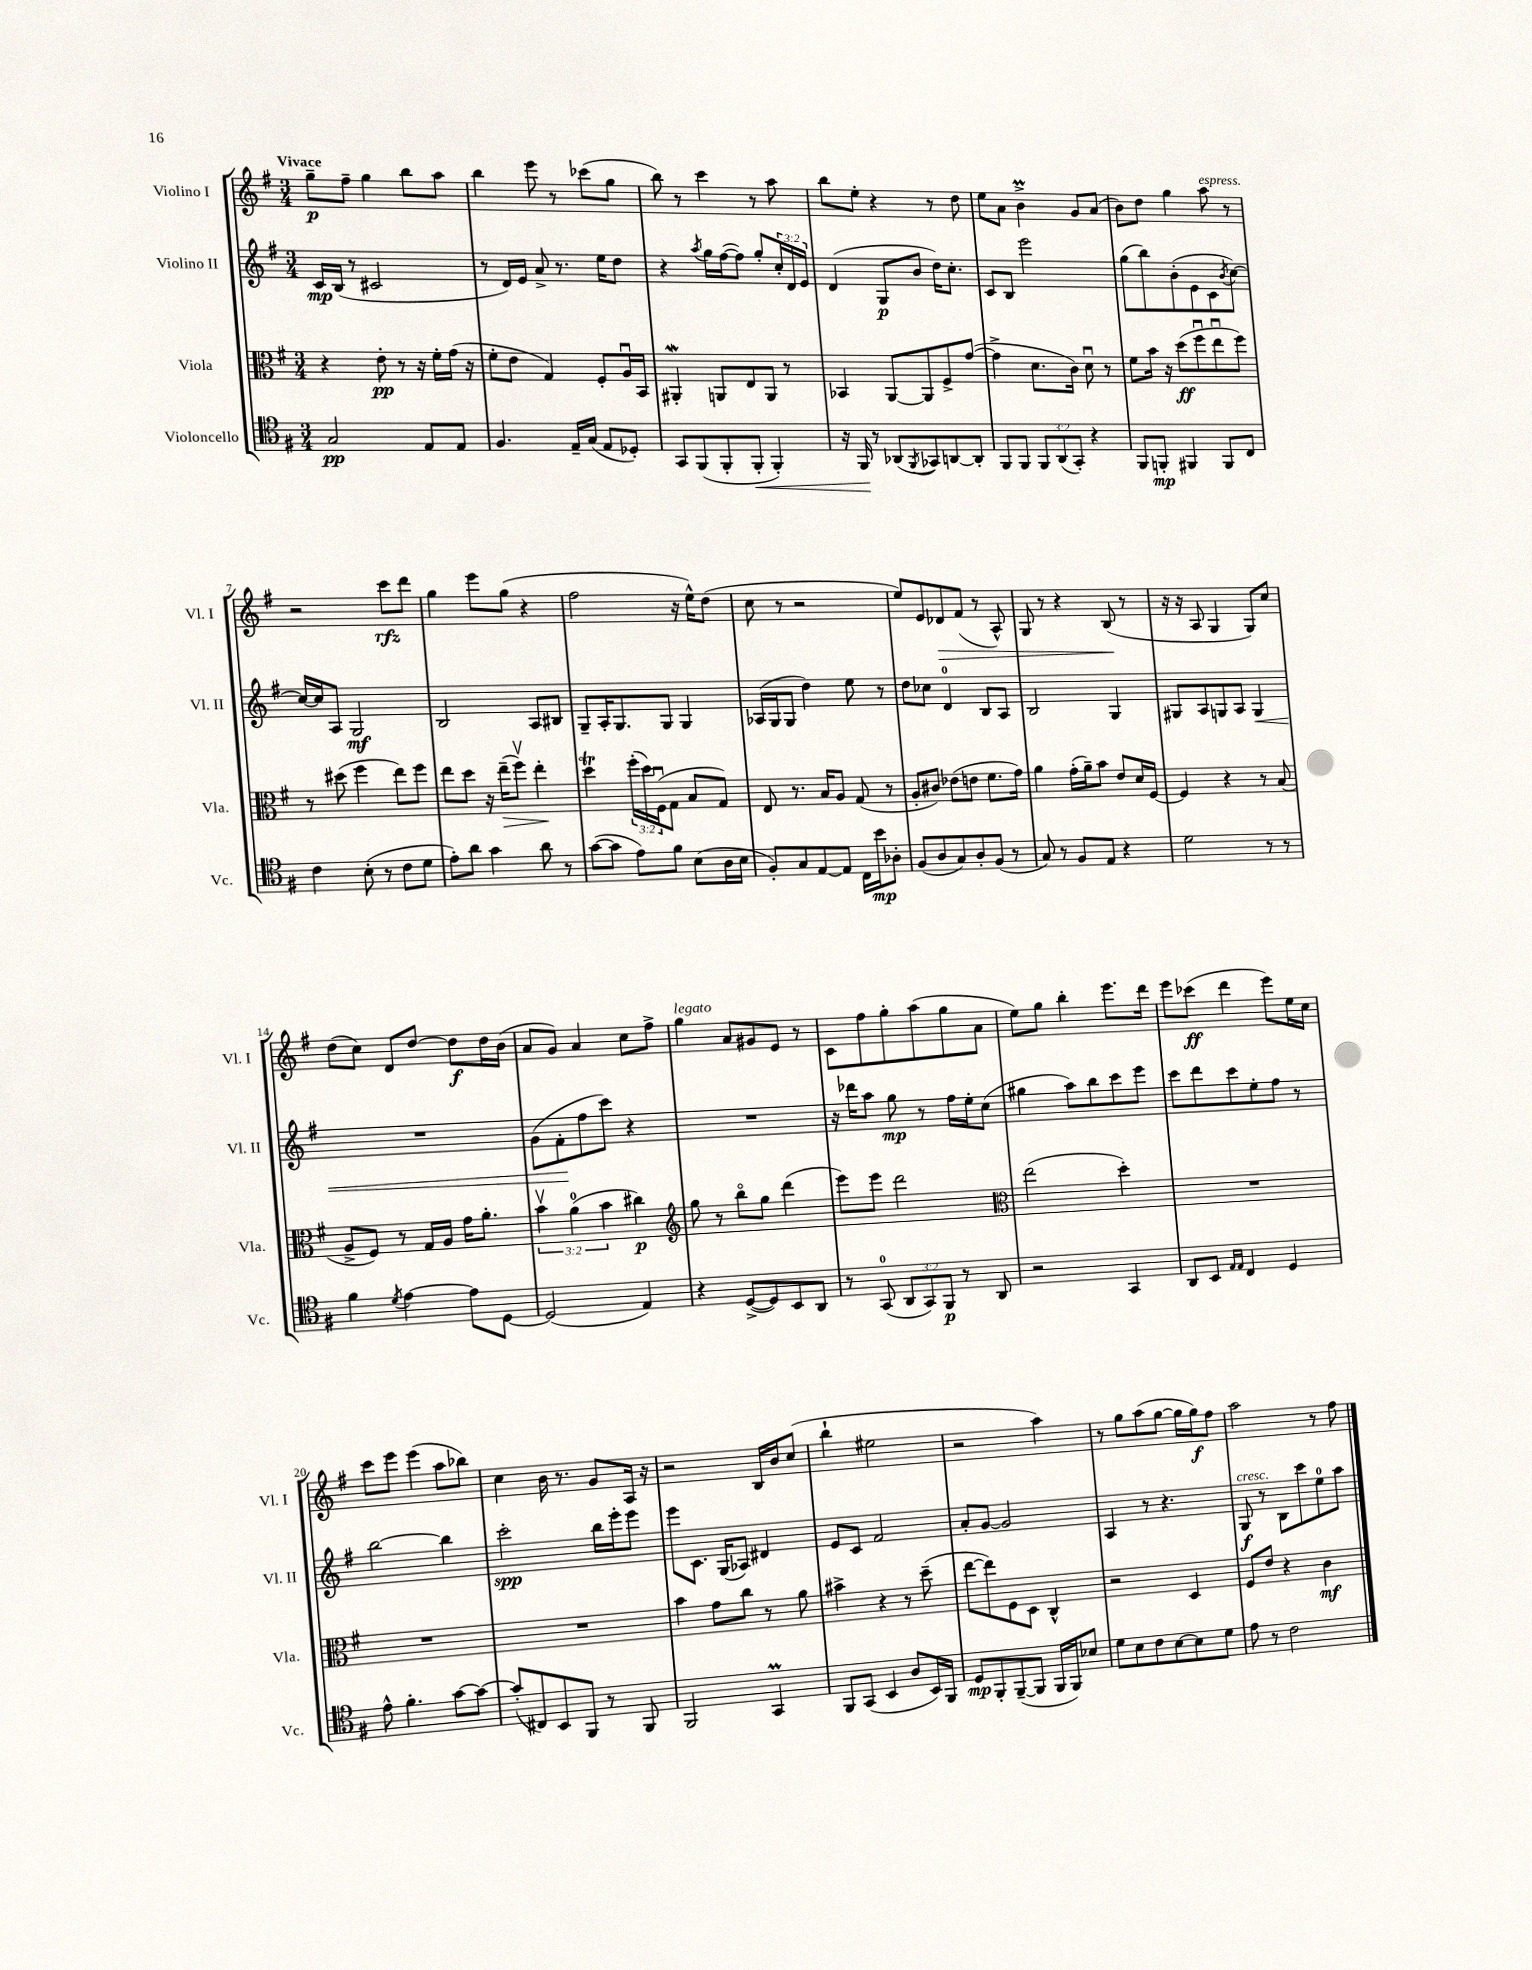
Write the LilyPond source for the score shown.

<<
\new StaffGroup <<
\new Staff = "s0" \with { instrumentName = "Violino I" shortInstrumentName = "Vl. I" } {
    \clef treble \key g \major \numericTimeSignature \time 3/4 \tempo "Vivace"
    g''8--\p fis''8-- g''4 b''8 a''8 |
    b''4 e'''8 r8 ces'''8( g''8 |
    b''8) r8 c'''4 r8 a''8 |
    b''8 e''8-. r4 r8 d''8 |
    e''8 a'8 b'4->\prall g'8 a'8( |
    b'8) d''8 g''4 a''8^\markup { \italic "espress." } r8 |
    r2 c'''8\rfz d'''8 |
    g''4 e'''8 g''8( r4 |
    fis''2 r16 e''16-^) d''8( |
    c''8 r8 r2 |
    e''8) e'8 des'8\> fis'8( r8 a8-^) |
    g8 r8 r4 b8\!( r8 |
    r16 r16 a8 g4 g8) c''8 |
    d''8( c''8) d'8 d''8~ d''8\f d''16 b'16( |
    a'8 g'8) a'4 c''8 fis''8-> |
    g''4^\markup { \italic "legato" } a'8 gis'8 e'8 r8 |
    c'8 fis''8 g''8-. a''8( g''8 a'8 |
    e''8) g''8 b''4-. e'''8. d'''16 |
    e'''8 ces'''8\ff( d'''4 e'''8) e''16 c''16 |
    c'''8 e'''8 e'''4( a''8 bes''8) |
    c''4 b'16 r8. g'8 a16 r16 |
    r2 b16 b'16 c''8( |
    b''4-! eis''2 |
    r2 a''4) |
    r8 g''8 a''8( g''8~ g''16 g''16\f) fis''8 |
    a''2 r8 fis''8 \bar "|." |
}
\new Staff = "s1" \with { instrumentName = "Violino II" shortInstrumentName = "Vl. II" } {
    \clef treble \key g \major \numericTimeSignature \time 3/4 \override Staff.TupletNumber.text = #tuplet-number::calc-fraction-text
    c'16\mp b16( r8 cis'2 |
    r8 d'16) e'16 a'8-> r8. e''16 d''8 |
    r4 \acciaccatura { a''8 } g''16 fis''16~( fis''8) g''8-. \tuplet 3/2 { c''16-. d'16 e'16 } |
    d'4( g8\p b'8 d''16) c''8.-. |
    c'8 b8 e'''2 |
    g''8( b''8) b'8-.( e'8 c'8 \acciaccatura { b'8 } c''8~) |
    c''16~ c''16 a8 g2\mf |
    b2 a8 bis8 |
    g8-- a16-. g8. g8 g4 |
    aes16( g16 g8 d''4) e''8 r8 |
    d''8 ces''8 d'4-0 b8 a8 |
    b2 g4 |
    gis8 a8 g8 a8 g4\< |
    R2. |
    g'8( fis'8-.\! fis''8 c'''8) r4 |
    R2. |
    r16 des'''16 a''8 g''8\mp r8 fis''16 e''16-. c''8( |
    gis''4 a''8) b''8 c'''8 e'''8 |
    c'''8 d'''8 c'''8 e''8-. fis''8 r8 |
    b''2~ b''4 |
    c'''2-.\spp b''16 e'''16-. e'''8 |
    e'''8 c'8. g16( aes8) dis'4 |
    e'8 c'8 fis'2 |
    a'8-. g'8~ g'2 |
    a4 r8 r4. |
    g8\f^\markup { \italic "cresc." } r8 b8 c'''8 e''8-0 a''8 \bar "|." |
}
\new Staff = "s2" \with { instrumentName = "Viola" shortInstrumentName = "Vla." } {
    \clef alto \key g \major \numericTimeSignature \time 3/4 \override Staff.TupletNumber.text = #tuplet-number::calc-fraction-text
    r4 e'8-.\pp r8 r16 fis'16-. g'16( r16 |
    fis'8-. e'8 g4) fis8-. a16\downbow b,16 |
    ais,4-.\mordent a,8 e8 a,8 r8 |
    bes,4 a,8~ a,8 fis8-> g'8~( |
    g'4-> d'8. c'16) d'8\downbow r8 |
    fis'8 b'16 r16 d''8\ff( fis''8\downbow e''8\downbow fis''8) |
    r8 dis''8( fis''4 e''8) fis''8 |
    e''8 d''8 r16 e''16--\>( fis''8\upbow) e''4-.\! |
    d''4\trill \tuplet 3/2 { fis''16-.( d''16) fis16\downbow( } g8 b8 g8) |
    e8 r8. b16 a8 g8( r8 |
    a8-. cis'8) ees'8( e'8 fis'8. g'16) |
    a'4 g'16-.( a'16--) b'8 e'8 d'16 fis16~ |
    fis4 r4 r8 b8( |
    a8-> fis8) r8 g16 a16 g'16 a'8.-. |
    \tuplet 3/2 { b'4\upbow a'4-0( b'4 } cis''4\p) |
    \clef treble g''8 r8 b''8\flageolet g''8 d'''4( |
    e'''8) e'''8 d'''2 |
    \clef alto e''2( d''4-.) |
    R2. |
    R2. |
    R2. |
    b'4 g'8 c''8 r8 a'8 |
    bis'4-> r4 r8 d''8--( |
    e''8~ e''8) fis8 d8 c4-^ |
    r2 d4 |
    fis8 e'8 r4 c'4\mf \bar "|." |
}
\new Staff = "s3" \with { instrumentName = "Violoncello" shortInstrumentName = "Vc." } {
    \clef tenor \key g \major \numericTimeSignature \time 3/4 \override Staff.TupletNumber.text = #tuplet-number::calc-fraction-text
    g2\pp e8 e8 |
    fis4. e16-- g16( e8 des8-.) |
    g,8 fis,8( fis,8-. fis,8-.\< fis,4-.) |
    r16 fis,16\! r8 aes,8( \acciaccatura { fis,8 } ges,8) a,8~ a,8-. |
    fis,8 fis,8 \tuplet 3/2 { fis,8 a,8( g,8-.) } r4 |
    fis,8 f,8-.\mp fis,4 fis,8 c8 |
    c'4 b8-.( r8 c'8 d'8 |
    e'8-.) a'8 g'4 a'8 r8 |
    g'8~( g'8 e'8) fis'8 b8( a16 b16 |
    fis8-.) g8 e8~ e8 c16 b'16\mp aes8-. |
    fis8( a8 g8) a8-. fis8( r8 |
    g8) r8 fis8 e8 r4 |
    d'2 r8 r8 |
    fis'4 \acciaccatura { d'8 } e'4~ e'8 d8~ |
    d2( e4) |
    r4 d8~->( d8) b,8 a,8 |
    r8 g,8-0( \tuplet 3/2 { a,8 g,8) fis,8\p } r8 a,8 |
    r2 g,4 |
    a,8 b,8 \grace { e16 e16 } c4 d4 |
    e'8-^ fis'4.-. g'8~ g'8~ |
    g'8-.( cis8) b,8 fis,8 r8 fis,8 |
    fis,2 g,4\prall |
    fis,8 g,8( b,4 a8 b,16) fis,16 |
    d8\mp fis,8-. fis,8~--( fis,8 fis,16 fis,16) bes8 |
    d'8 b8 c'8 b8~ b8 d'8 |
    e'8 r8 c'2 \bar "|." |
}
>>
>>
